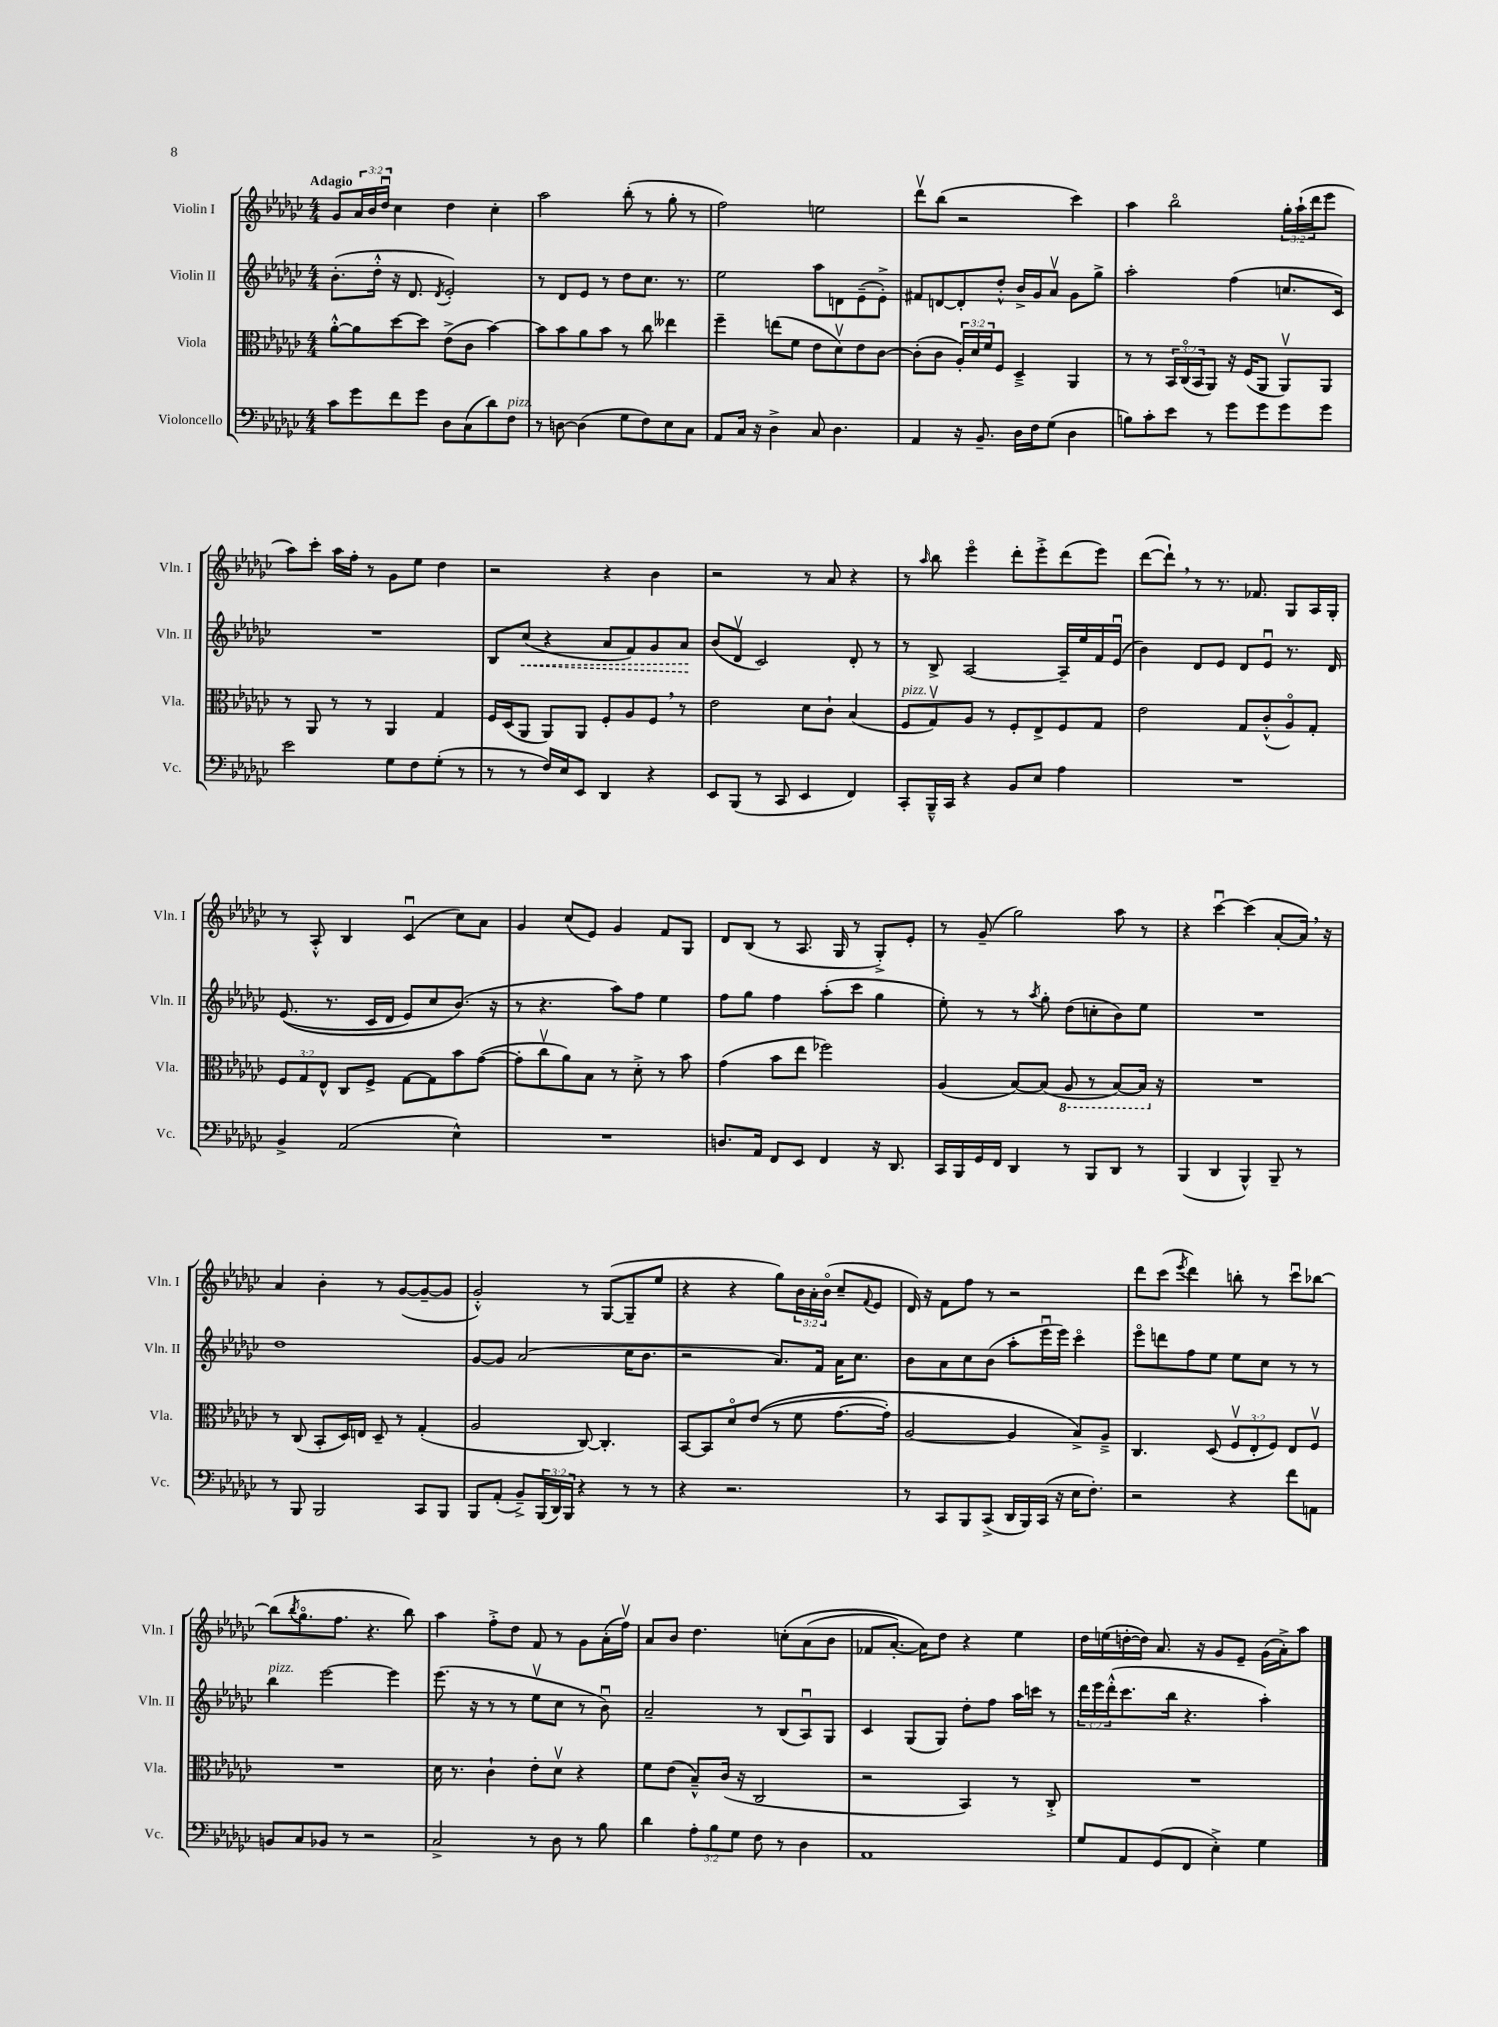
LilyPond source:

<<
\new StaffGroup <<
\new Staff = "s0" \with { instrumentName = "Violin I" shortInstrumentName = "Vln. I" } {
    \clef treble \key ges \major \numericTimeSignature \time 4/4 \override Staff.TupletNumber.text = #tuplet-number::calc-fraction-text \tempo "Adagio"
    ges'8 \tuplet 3/2 { aes'16 bes'16 des''16\downbow } ces''4 des''4 ces''4-. |
    aes''2 bes''8-.( r8 ges''8-. r8 |
    f''2) e''2 |
    des'''8\upbow bes''8( r2 ces'''4) |
    aes''4 bes''2\flageolet \tuplet 3/2 { ges''16-. aes''16-!( des'''16 } ees'''8 |
    aes''8) ces'''8-. aes''16 f''16-. r8 ges'8 ees''8 des''4 |
    r2 r4 bes'4 |
    r2 r8 aes'8 r4 |
    r8 \grace { aes''16 } bes''8 ees'''4\flageolet des'''8-. ees'''8-.-> des'''8( ees'''8) |
    des'''8~( des'''8-!) \breathe r8 r8. fes'8. ges8 aes16 ges16-. |
    r8 aes8-.-^ bes4 ces'4\downbow( ces''8) aes'8 |
    ges'4 ces''8( ees'8) ges'4 f'8 ges8 |
    des'8 bes8( r8 aes8. ges16 r8 ges8-.->) ees'8-. |
    r8 ges'8--( ges''2) aes''8 r8 |
    r4 ces'''4~\downbow ces'''4( aes'8~-. aes'16) \breathe r16 |
    aes'4 bes'4-. r8 ges'8~( ges'8~-- ges'8 |
    ges'2-.-^) r8 ges8~( ges8-- ees''8 |
    r4 r4 ges''8) \tuplet 3/2 { bes'16 aes'16-. bes'16\flageolet( } ces''8-- \appoggiatura { f'8 } ees'8 |
    des'16) r16 f'8 f''8 r8 r2 |
    des'''8 ces'''8( \acciaccatura { ees'''8 } des'''4) b''8-. r8 ces'''8\downbow bes''8~ |
    bes''8( \acciaccatura { bes''8 } ges''8.\flageolet f''8. r4. bes''8) |
    aes''4 f''8-.-> des''8 f'8 r8 ges'8 aes'16-.( f''16\upbow) |
    aes'8 bes'8 des''4. c''8-.\( aes'8( bes'8 |
    fes'8 aes'8.~-.) aes'16\) des''8 r4 ees''4 |
    des''16 e''16( d''16~-. d''16) aes'8. r16 ges'8 ees'8-- ges'16( aes'16-.->) aes''8 \bar "|." |
}
\new Staff = "s1" \with { instrumentName = "Violin II" shortInstrumentName = "Vln. II" } {
    \clef treble \key ges \major \numericTimeSignature \time 4/4 \override Staff.TupletNumber.text = #tuplet-number::calc-fraction-text
    bes'8.-.( des''16-.-^ r16 des'8. \acciaccatura { des'8 } ees'2-.) |
    r8 des'8 ees'8 r8 des''8 ces''8. r8. |
    ees''2 aes''8 d'8 ees'8--( ees'8-.->) |
    fis'8 d'8~ d'8-. des''8-.-^ bes'16-> ges'16 aes'8\upbow ges'8 ges''8-> |
    aes''2-. f''4( c''8. ces'16) |
    R1 |
    bes8 \once \override Hairpin.style = #'dashed-line ces''8\<( r4 aes'8 f'8) ges'8 aes'8\! |
    bes'8( des'8\upbow ces'2) des'8-. r8 |
    r8 bes8-> aes2~ aes16-- ees''16 f'16 ees'16\downbow( |
    bes'4) des'8 ees'8 des'8 ees'8\downbow r8. des'16 |
    ees'8.(\( r8. ces'16 des'16 ees'8) ces''8 bes'8.(\) r16 |
    r8 r4. aes''8) f''8 ees''4 |
    f''8 ges''8 f''4 aes''8-.( ces'''8 ges''4 |
    ees''8-.) r8 r8 \acciaccatura { aes''8 } ges''8-. des''8( c''8-. bes'8) ees''8 |
    R1 |
    des''1 |
    ges'8~ ges'8 aes'2( ces''16 bes'8. |
    r2 aes'8.) f'16 aes'16 ces''8. |
    bes'8 aes'8 ces''8 bes'8( aes''8-. ees'''16\downbow ees'''16) ces'''4\flageolet |
    ees'''8\flageolet d'''8 f''8 ees''8 ees''8 ces''8 r8 r8 |
    bes''4^\markup { \italic "pizz." } ees'''2~ ees'''4 |
    ees'''8.( r16 r8 r8 ees''8\upbow ces''8 r8 bes'8\downbow) |
    aes'2-- r8 bes8( aes8\downbow) ges8 |
    ces'4 ges8( ges8) des''8-. f''8 aes''16 c'''16 r8 |
    \tuplet 3/2 { des'''16 ees'''16 des'''16-.-^( } ces'''8. bes''16 r4. aes''4-.) \bar "|." |
}
\new Staff = "s2" \with { instrumentName = "Viola" shortInstrumentName = "Vla." } {
    \clef alto \key ges \major \numericTimeSignature \time 4/4 \override Staff.TupletNumber.text = #tuplet-number::calc-fraction-text
    aes'8~-.-^ aes'8 des''8~ des''8 ees'8->( ces'8 bes'4~) |
    bes'8 bes'8 aes'8 bes'8 r8 ces''8 eeses''4 |
    f''4-- e''8( f'8 ees'8 des'8\upbow) ees'8 ces'8~ |
    ces'8-.( ces'8 \tuplet 3/2 { aes16-.) des'16 f'16 } f8 des4---> aes,4 |
    r8 r8 \tuplet 3/2 { bes,16 ces16\flageolet( bes,16 } aes,8) r16 f16( aes,8 aes,8\upbow) aes,8 |
    r8 aes,8 r8 r8 aes,4 ges4 |
    f16 des16( aes,8 aes,8) aes,8 f8-. aes8 f8 \breathe r8 |
    ees'2 des'8 ces'8-! bes4( |
    f8^\markup { \italic "pizz." } ges8\upbow) aes8 r8 f8-. ees8-> f8 ges8 |
    ees'2 ges8 ces'8-.-^( aes8\flageolet) ges8-. |
    \tuplet 3/2 { f8 ges8 ees8-^ } ces8 f8-> ges8~ ges8 bes'8 ges'8~( |
    ges'8-. ces''8\upbow aes'8) bes8 r8 des'8-.-> r8 bes'8 |
    ges'4( bes'8 ees''8 fes''2) |
    aes4( bes8~) bes8( \ottava #-1 aes,8 r8 bes,8~) bes,16 \ottava #0 r16 |
    R1 |
    r8 ces8( bes,8-. des16) e16 des8-- r8 ges4-.( |
    aes2 ces8~) ces4.-. |
    bes,8~ bes,8 des'8\flageolet ees'8(\( r8 f'8 ges'8.~ ges'16-.) |
    aes2~ aes4 bes8->\) aes8---> |
    ces4. des8( \tuplet 3/2 { f8\upbow ees8-. f8) } ees8 f8\upbow |
    R1 |
    des'16 r8. ces'4-! ees'8-. des'8\upbow r4 |
    f'8 ees'8( bes8---^) ces'16( r16 ces2 |
    r2 bes,4) r8 ces8-.-> |
    R1 \bar "|." |
}
\new Staff = "s3" \with { instrumentName = "Violoncello" shortInstrumentName = "Vc." } {
    \clef bass \key ges \major \numericTimeSignature \time 4/4 \override Staff.TupletNumber.text = #tuplet-number::calc-fraction-text
    ces'8 ges'8 f'8 ges'8 des8 ces8( des'8) f8^\markup { \italic "pizz." } |
    r8 d8~ d4( ges8 f8) ees8 ces8 |
    aes,8 ces16 r16 des4-> ces8 des4. |
    aes,4 r16 bes,8.-- des16 f16 ges8( des4 |
    b8) ces'8-. ees'8 r8 ges'8 ges'8 ges'8 ges'8 |
    ees'2 ges8 f8 ges8-.( r8 |
    r8 r8 f16) ees16 ees,8 des,4 r4 |
    ees,8 bes,,8( r8 ces,8 ees,4 f,4) |
    ces,8-. bes,,16---^ ces,16 r4 bes,8 ees8 aes4 |
    R1 |
    bes,4-> aes,2( ees4-^) |
    R1 |
    d8. aes,16 f,8 ees,8 f,4 r16 des,8. |
    ces,16 bes,,16 ges,16 f,16 des,4 r8 bes,,8 des,8 r8 |
    bes,,4( des,4 bes,,4-^) bes,,8-- r8 |
    r8 bes,,8 bes,,2 ces,8 bes,,8 |
    bes,,8 aes,8-.( bes,8--->) \tuplet 3/2 { bes,,16( des,16) bes,,16 } r4 r8 r8 |
    r4 r2. |
    r8 ces,8 bes,,8 ces,8->( des,16 bes,,16) ces,16( r16 ees16 f8.-.) |
    r2 r4 f'8 a,8 |
    b,8 ces8 bes,8 r8 r2 |
    ces2-> r8 des8 r8 bes8 |
    des'4 \tuplet 3/2 { aes8-. bes8 ges8 } f8 r8 des4 |
    aes,1 |
    ges8 aes,8 ges,8( f,8 ees4-.->) ges4 \bar "|." |
}
>>
>>
\layout { \context { \Score \remove "Bar_number_engraver" } }
